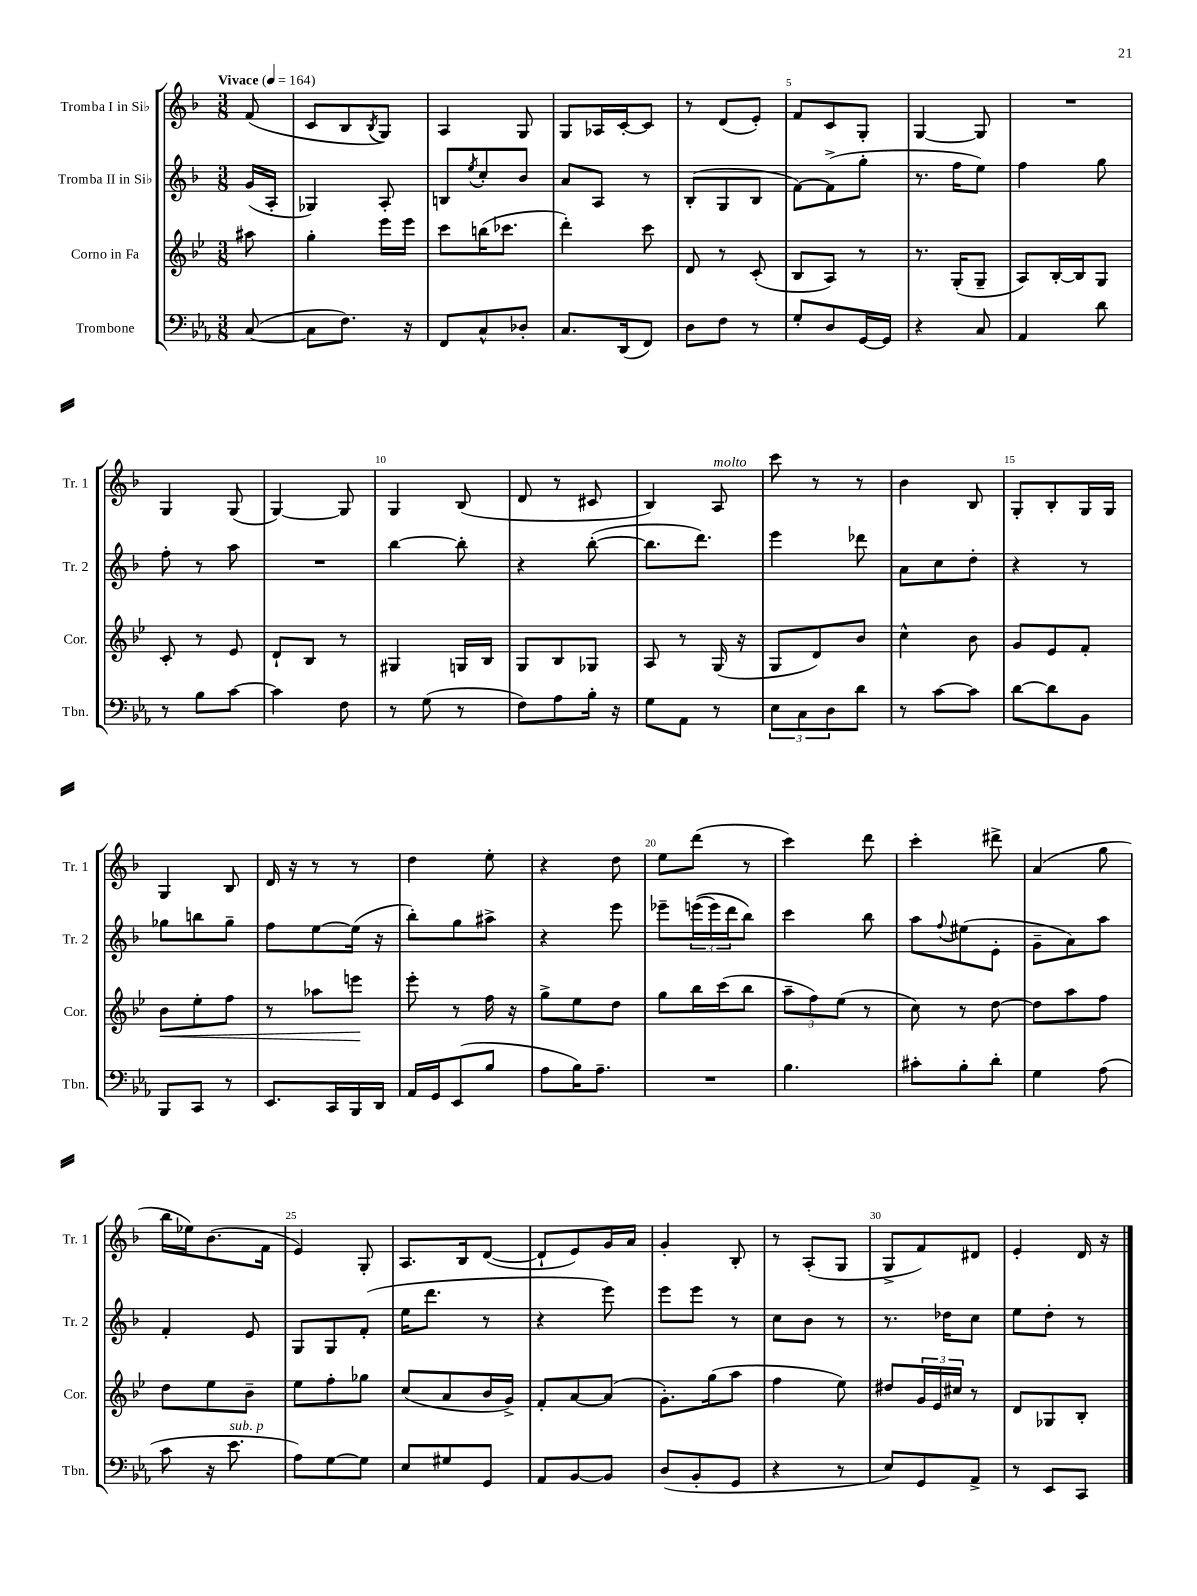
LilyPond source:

<<
\new StaffGroup <<
\new Staff = "s0" \with { instrumentName = "Tromba I in Sib" shortInstrumentName = "Tr. 1" } {
    \clef treble \key f \major \numericTimeSignature \time 3/8 \partial 8 \tempo "Vivace" 4 = 164
    f'8( |
    c'8 bes8 \acciaccatura { bes8 } g8) |
    a4 g8 |
    g8 aes16 c'16~-. c'8 |
    r8 d'8( e'8-.) |
    f'8 c'8 g8-. |
    g4~ g8 |
    R4. |
    g4 g8( |
    g4~) g8 |
    g4 bes8( |
    d'8 r8 cis'8 |
    bes4) a8^\markup { \italic "molto" } |
    c'''8 r8 r8 |
    bes'4 bes8 |
    g8-. bes8-. g16 g16 |
    g4 bes8 |
    d'16 r16 r8 r8 |
    d''4 e''8-. |
    r4 d''8 |
    e''8 d'''8( r8 |
    c'''4) d'''8 |
    c'''4-. dis'''8-> |
    a'4( g''8 |
    bes''16 ees''16) bes'8.( f'16 |
    e'4) g8-. |
    a8. bes16 d'8~( |
    d'8-! e'8) g'16 a'16 |
    g'4-. bes8-. |
    r8 a8-.( g8 |
    g8-> f'8) dis'8 |
    e'4-. d'16 r16 \bar "|." |
}
\new Staff = "s1" \with { instrumentName = "Tromba II in Sib" shortInstrumentName = "Tr. 2" } {
    \clef treble \key f \major \numericTimeSignature \time 3/8 \partial 8
    g'16( a16-. |
    ges4) a8-. |
    b8 \acciaccatura { e''8 } c''8-. bes'8 |
    a'8 a8 r8 |
    bes8-.( g8 bes8 |
    f'8~) f'8->( g''8-. |
    r8. f''16 e''8) |
    f''4 g''8 |
    f''8-. r8 a''8 |
    R4. |
    bes''4~ bes''8-. |
    r4 bes''8~-.( |
    bes''8. d'''8.) |
    e'''4 des'''8 |
    a'8 c''8 d''8-. |
    r4 r8 |
    ges''8 b''8 ges''8-- |
    f''8 e''8~ e''16( r16 |
    bes''8-.) g''8 ais''8-> |
    r4 e'''8 |
    ees'''8-- \tuplet 3/2 { e'''16(\( e'''16) d'''16 } bes''8\) |
    c'''4 bes''8 |
    a''8 \appoggiatura { f''8 } eis''8( e'8-. |
    g'8-- a'8) a''8 |
    f'4-. e'8 |
    g8 g8 f'8-.( |
    e''16 d'''8. r8 |
    r4 e'''8) |
    e'''8 e'''8 r8 |
    c''8 bes'8 r8 |
    r8. des''16 c''8 |
    e''8 d''8-. r8 \bar "|." |
}
\new Staff = "s2" \with { instrumentName = "Corno in Fa" shortInstrumentName = "Cor." } {
    \clef treble \key bes \major \numericTimeSignature \time 3/8 \partial 8
    ais''8 |
    g''4-. ees'''16 ees'''16 |
    c'''8 b''16( ces'''8. |
    d'''4-.) c'''8 |
    d'8 r8 c'8-.( |
    bes8 a8) r8 |
    r8. g16-.( g8-- |
    a8) bes16~-. bes16 g8 |
    c'8-. r8 ees'8 |
    d'8-! bes8 r8 |
    gis4 g16 bes16 |
    g8 bes8 ges8 |
    a8 r8 g16( r16 |
    g8 d'8) bes'8 |
    c''4-^ bes'8 |
    g'8 ees'8 f'8-. |
    bes'8\< ees''8-. f''8 |
    r8 aes''8 e'''8\! |
    ees'''8-. r8 f''16 r16 |
    g''8-> ees''8 d''8 |
    g''8 bes''16 c'''16( bes''8 |
    \tuplet 3/2 { a''8-- f''8) ees''8( } r8 |
    c''8) r8 d''8~ |
    d''8 a''8 f''8 |
    d''8 ees''8 bes'8-- |
    ees''8 f''8-. ges''8 |
    c''8( a'8 bes'16 g'16->) |
    f'8-. a'8~ a'8( |
    g'8.-.) g''16( a''8 |
    f''4 ees''8) |
    dis''8 \tuplet 3/2 { g'16 ees'16 cis''16 } r8 |
    d'8 ges8 bes8-. \bar "|." |
}
\new Staff = "s3" \with { instrumentName = "Trombone" shortInstrumentName = "Tbn." } {
    \clef bass \key ees \major \numericTimeSignature \time 3/8 \partial 8
    c8~( |
    c8 f8.) r16 |
    f,8 c8-^ des8-. |
    c8. d,16( f,8) |
    d8 f8 r8 |
    g8-. d8 g,16~ g,16 |
    r4 c8 |
    aes,4 d'8 |
    r8 bes8 c'8~ |
    c'4 f8 |
    r8 g8( r8 |
    f8) aes8 bes16-. r16 |
    g8 aes,8 r8 |
    \tuplet 3/2 { ees8 c8 d8 } d'8 |
    r8 c'8~ c'8 |
    d'8~ d'8 bes,8 |
    bes,,8 c,8 r8 |
    ees,8. c,16 bes,,16 d,16 |
    aes,16 g,16 ees,8( bes8 |
    aes8 bes16) aes8.-- |
    R4. |
    bes4. |
    cis'8-. bes8-. d'8-. |
    g4 aes8( |
    c'8 r16 ees'8.^\markup { \italic "sub. p" } |
    aes8) g8~ g8 |
    ees8 gis8 g,8 |
    aes,8 bes,8~ bes,8 |
    d8( bes,8-. g,8 |
    r4 r8 |
    ees8) g,8 aes,8-> |
    r8 ees,8 c,8 \bar "|." |
}
>>
>>
\layout { \context { \Score \override BarNumber.break-visibility = ##(#f #t #t) barNumberVisibility = #(every-nth-bar-number-visible 5) } }
